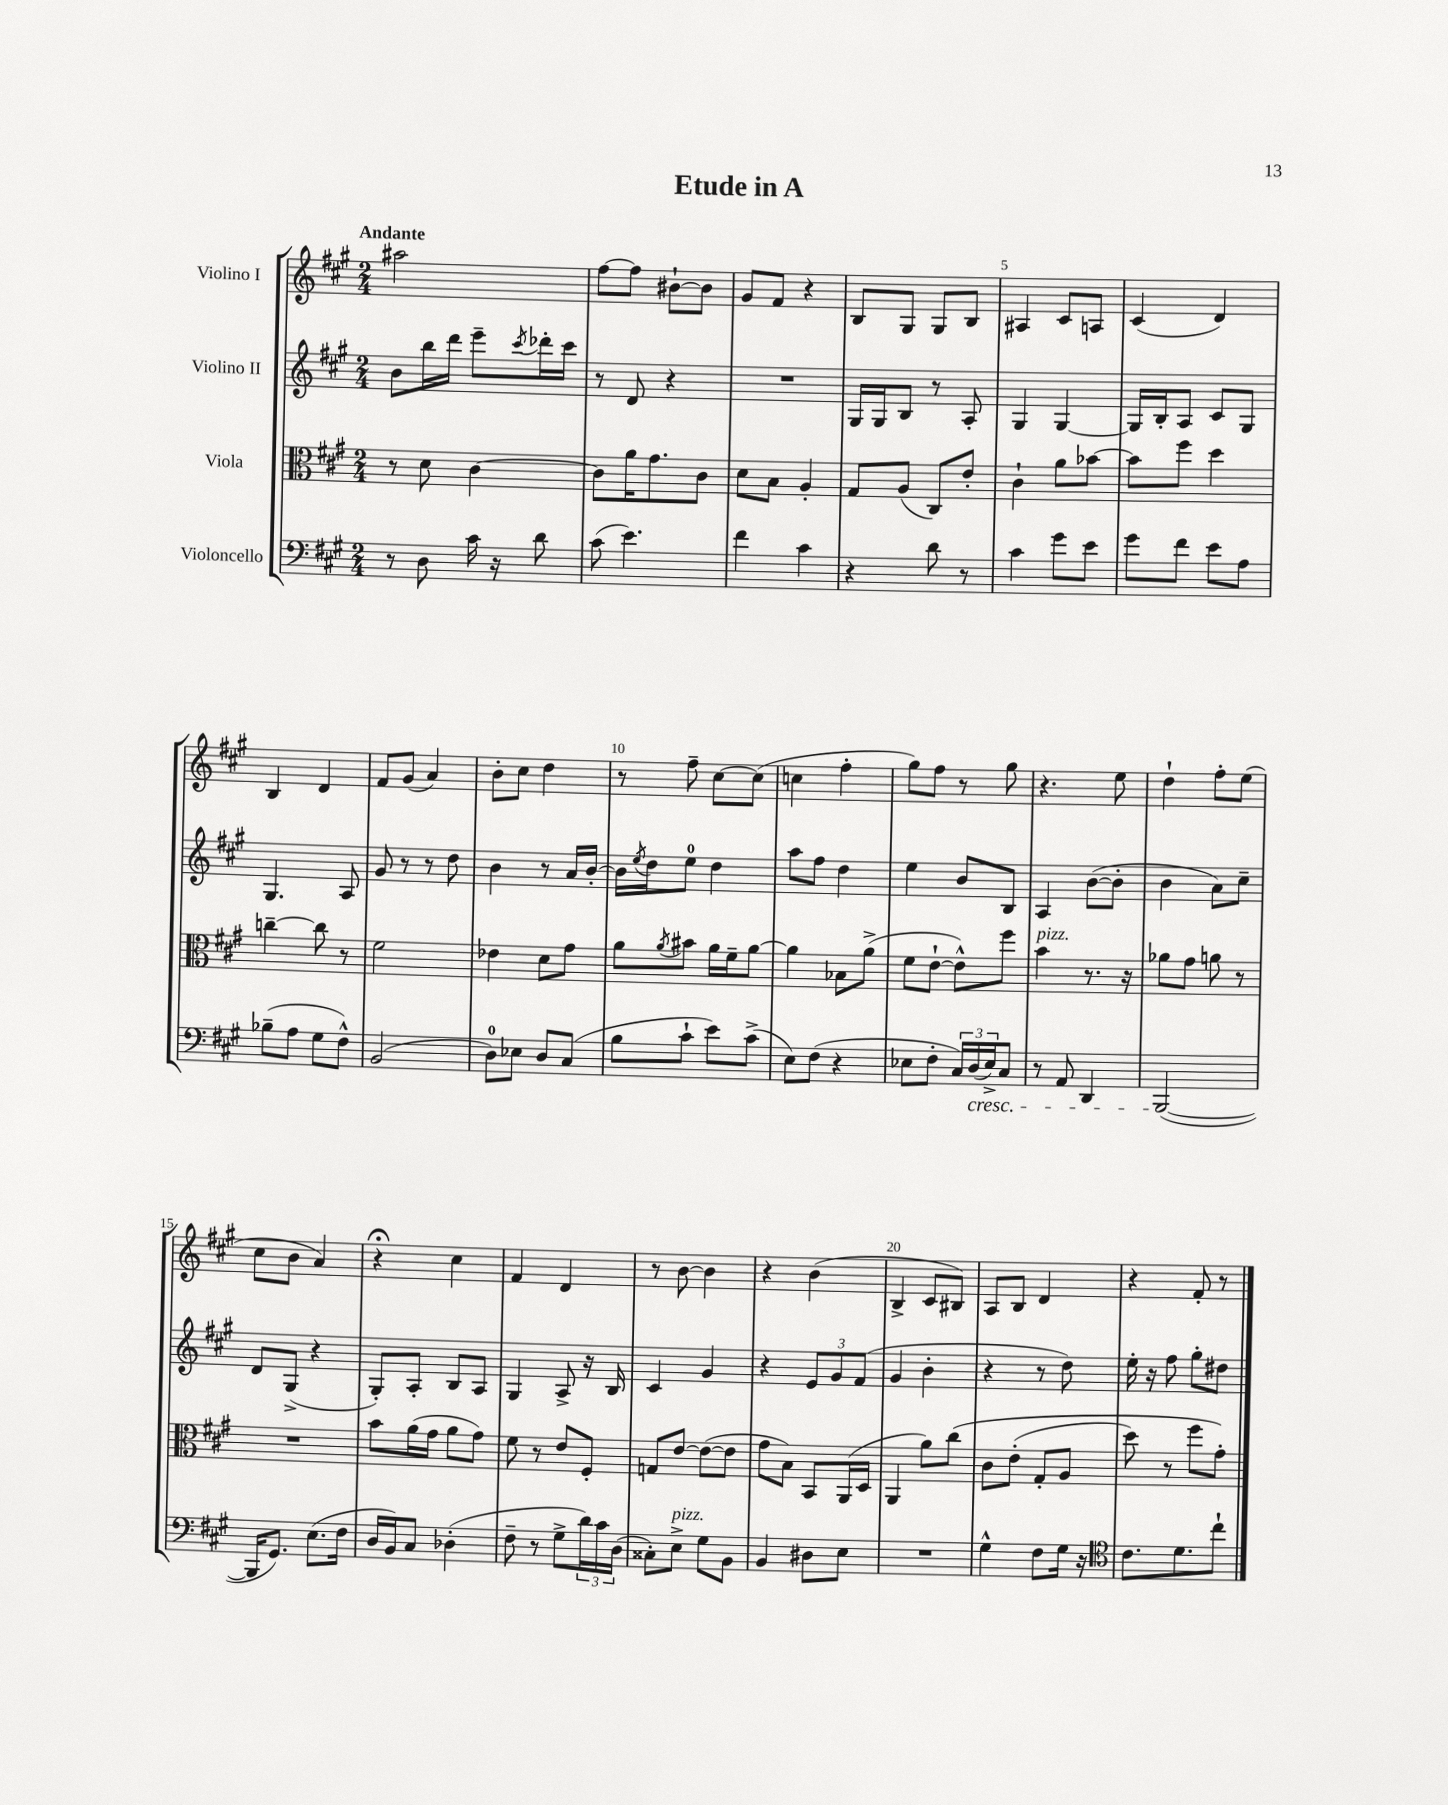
\header { title = "Etude in A" }
<<
\new StaffGroup <<
\new Staff = "s0" \with { instrumentName = "Violino I" } {
    \clef treble \key a \major \numericTimeSignature \time 2/4 \tempo "Andante"
    ais''2 |
    fis''8~ fis''8 bis'8~-! bis'8 |
    gis'8 fis'8 r4 |
    b8 gis8 gis8 b8 |
    ais4 cis'8 a8 |
    cis'4( d'4) |
    b4 d'4 |
    fis'8 gis'8( a'4) |
    b'8-. cis''8 d''4 |
    r8 fis''8-- cis''8~ cis''8( |
    c''4 fis''4-. |
    gis''8) fis''8 r8 gis''8 |
    r4. e''8 |
    d''4-! fis''8-. e''8( |
    cis''8 b'8 a'4) |
    r4\fermata cis''4 |
    fis'4 d'4 |
    r8 b'8~ b'4 |
    r4 b'4( |
    b4-> cis'8 bis8) |
    a8 b8 d'4 |
    r4 fis'8-. r8 \bar "|." |
}
\new Staff = "s1" \with { instrumentName = "Violino II" } {
    \clef treble \key a \major \numericTimeSignature \time 2/4
    b'8 b''16 d'''16 e'''8-- \acciaccatura { cis'''8 } des'''16-. cis'''16 |
    r8 d'8 r4 |
    R2 |
    gis16 gis16 b8 r8 a8-. |
    gis4 gis4~ |
    gis16 b16-. a8 cis'8 gis8 |
    gis4. a8 |
    gis'8 r8 r8 d''8 |
    b'4 r8 a'16 b'16~-. |
    b'16 \acciaccatura { e''8 } d''16 e''8-0 d''4 |
    a''8 fis''8 d''4 |
    e''4 b'8 b8 |
    a4 b'8~( b'8-. |
    b'4 a'8) cis''8-- |
    d'8 gis8->( r4 |
    gis8-.) a8-. b8 a8 |
    gis4 a8-> r16 b16 |
    cis'4 gis'4 |
    r4 \tuplet 3/2 { e'8 gis'8 fis'8( } |
    gis'4 b'4-. |
    r4 r8 d''8) |
    e''16-. r16 fis''8 gis''8-. dis''8 \bar "|." |
}
\new Staff = "s2" \with { instrumentName = "Viola" } {
    \clef alto \key a \major \numericTimeSignature \time 2/4
    r8 d'8 cis'4~ |
    cis'8 a'16 gis'8. cis'8 |
    d'8 b8 a4-. |
    gis8 a8( cis8) e'8-. |
    cis'4-! a'8 bes'8~ |
    bes'8 fis''8 d''4 |
    c''4~-- c''8 r8 |
    fis'2 |
    ees'4 d'8 gis'8 |
    a'8 \acciaccatura { a'8 } bis'8 a'16 fis'16-- a'8~ |
    a'4 bes8 a'8->( |
    fis'8 e'8~-! e'8-^) fis''8 |
    b'4^\markup { \italic "pizz." } r8. r16 |
    aes'8 gis'8 a'8 r8 |
    R2 |
    b'8 a'16( gis'16 a'8 gis'8) |
    fis'8 r8 e'8 fis8-. |
    g8 e'8~ e'8~( e'8 |
    gis'8 b8) b,8 a,16( d16 |
    a,4 a'8) cis''8\( |
    cis'8 e'8-.( gis8-. a8 |
    d''8) r8 fis''8 gis'8-.\) \bar "|." |
}
\new Staff = "s3" \with { instrumentName = "Violoncello" } {
    \clef bass \key a \major \numericTimeSignature \time 2/4
    r8 d8 cis'16 r16 d'8 |
    cis'8( e'4.) |
    fis'4 cis'4 |
    r4 d'8 r8 |
    cis'4 gis'8 e'8 |
    gis'8 fis'8 e'8 a8 |
    bes8--( a8 gis8 fis8-^) |
    b,2( |
    d8-0) ees8 d8 cis8( |
    b8 cis'8-! e'8) cis'8->( |
    e8) fis8( r4 |
    ees8 fis8-. \tuplet 3/2 { cis16) d16\cresc( ees16->) } cis8 |
    r8 a,8 d,4 |
    b,,2~\!( |
    b,,16 gis,8.) e8.( fis16 |
    d16 b,16) cis8 des4-.( |
    fis8-- r8 gis8-> \tuplet 3/2 { d'16) cis'16 d16( } |
    cisis8-.) e8->^\markup { \italic "pizz." } gis8 b,8 |
    b,4 dis8 e8 |
    R2 |
    gis4-^ fis8 gis16 r16 |
    \clef tenor cis'8. d'8. cis''8-! \bar "|." |
}
>>
>>
\layout { \context { \Score \override BarNumber.break-visibility = ##(#f #t #t) barNumberVisibility = #(every-nth-bar-number-visible 5) } }
